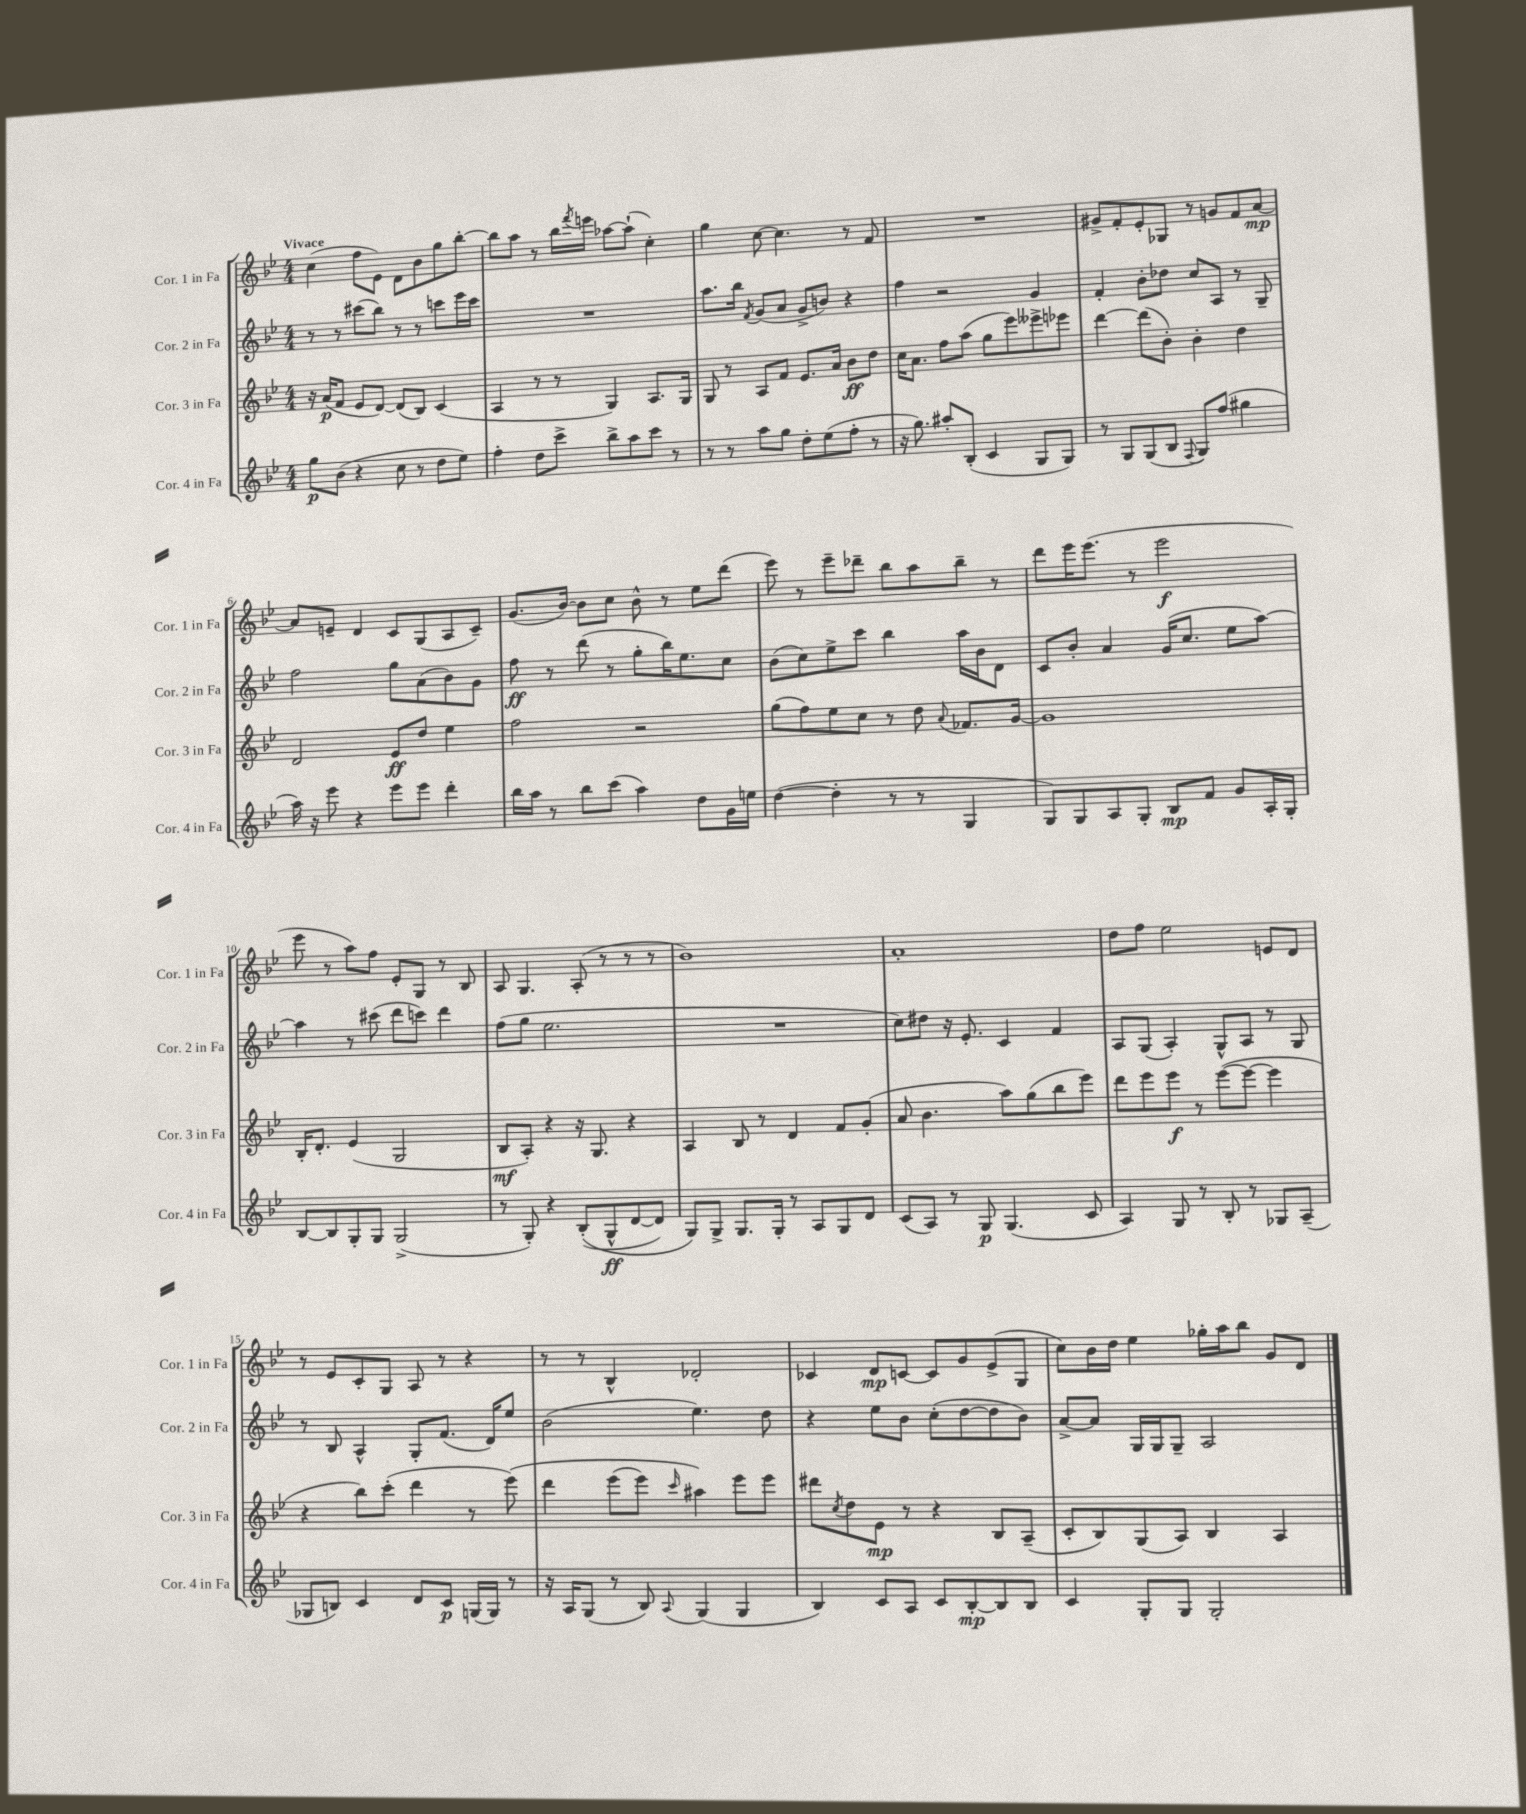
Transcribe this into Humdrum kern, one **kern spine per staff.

**kern	**kern	**kern	**kern
*staff4	*staff3	*staff2	*staff1
*clefG2	*clefG2	*clefG2	*clefG2
*k[b-e-]	*k[b-e-]	*k[b-e-]	*k[b-e-]
*M4/4	*M4/4	*M4/4	*M4/4
8gg	16r	8r	(4cc
.	(16a	.	.
(8b-	8f	8r	.
4r	8e-	(8ccc#	8ff
.	[8d)	8bb-)	8e-)
8cc	(8d]	8r	8d
8r	8B-)	8r	8b-
8dd	(4c	8ccc	8gg
8ee-)	.	16eee-	[8bb-'
.	.	16ccc	.
=	=	=	=
4ff'	4A	1r	8bb-]
.	.	.	8aa
8dd	8r	.	8r
8ccc^	8r	.	16bb-
.	.	.	8qfff
.	.	.	16eee
8bb-^	4G)	.	[8aa-
8aa	.	.	(8aa-`]
8ccc	8.A	.	4cc')
8r	.	.	.
.	16G	.	.
=	=	=	=
8r	8G	8.aa	4gg
8r	8r	.	.
.	.	16bb-	.
.	.	8qf	.
8aa	8A	(8g	[8cc
8gg	8f	8a	4.cc]
8dd'	8.e-	8g^	.
(8ee-	.	8b)	.
.	16a	.	.
8ff'	8b-	4r	8r
8r	8dd	.	8f
=	=	=	=
16r	16cc	4ff	1r
8.gg)	8.a	.	.
8aa#'	8ff	2r	.
(8B-'	(8aa	.	.
4c	8gg	.	.
.	8eee-)	.	.
8G	8eee--^	4g	.
8G)	8eee-	.	.
=	=	=	=
8r	[4ddd	4f'	8g#^
8G	.	.	8f'
(8G	(8ddd]	8b-'	8e-'
8B-	8b-')	8dd-	8G-
8qqF	.	.	.
8G)	4b-'	8cc	8r
(8ff	.	8A	8g
4gg#	4dd	8r	8f
.	.	8G~	[8a
=	=	=	=
16aa)	2d	2ff	8a]
16r	.	.	.
8eee-	.	.	8e~
4r	.	.	4d
8eee-	8e-	8gg	8c
8eee-	8dd	(8a	(8G
4ddd'	4ee-	8b-)	8A
.	.	8g	8c~)
=	=	=	=
16bb-	2ff	8ff	(8.g
16aa	.	.	.
8r	.	8r	.
.	.	.	[16b-)
8bb-	.	(8ddd	8b-]
(8ccc	.	8r	8cc
4aa)	2r	8gg'	8b-^^
.	.	16bb-)	8r
.	.	8.ee-	.
8dd	.	.	8ee-
16g	.	8cc	(8ddd
16ee	.	.	.
=	=	=	=
([4dd	(8gg	(8b-	8eee-)
.	8ff)	8cc)	8r
4dd']	8ee-	8ee-^	8eee-~
.	8cc	8ccc	8ddd-~
8r	8r	4bb-	8bb-
8r	8dd	.	8aa
.	8qqa	.	.
4G	8.f-	16aa	8bb-~
.	.	16b-	.
.	.	8d	8r
.	[16g	.	.
=	=	=	=
8G)	1g]	8c	8ddd
8G	.	8b-'	16eee-
.	.	.	(8.eee-
8A	.	4a	.
8G'	.	.	8r
8B-	.	(16g	2eee-
.	.	8.cc	.
8f	.	.	.
8g	.	8ee-	.
16A'	.	[8aa)	.
16G'	.	.	.
=	=	=	=
[8B-	16B-'	4aa]	8eee-
.	8.d'	.	.
8B-]	.	.	8r
8G'	(4e-	8r	8aa)
8G	.	(8ccc#	8ff
(2G^	2G	8ddd	8e-'
.	.	8ccc)	8G
.	.	4ddd	8r
.	.	.	8B-
=	=	=	=
8r	8B-	(8ff	8A
8G')	8A')	8gg	4.G
4r	4r	2.ee-	.
&((8B-'	16r	.	(8A'
.	8.G	.	.
8G^^	.	.	8r
[8d	4r	.	8r
8d])	.	.	8r
=	=	=	=
8G&)	4A	1r	1b-)
8G^	.	.	.
8.G	8B-	.	.
.	8r	.	.
16G'	.	.	.
8r	4d	.	.
8A	.	.	.
8G	8f	.	.
8d	(8g'	.	.
=	=	=	=
(8c	8a	8cc)	1a'
8A)	4.b-	8dd#	.
8r	.	16r	.
.	.	8.e-'	.
8G	.	.	.
(4.G	8aa)	4c	.
.	(8gg	.	.
.	8bb-	4f	.
8c	8eee-)	.	.
=	=	=	=
4A)	8ddd	8A	8dd
.	8eee-	(8G	8ff
8G	8eee-	4A')	2ee-
8r	8r	.	.
8B-'	([8eee-	8G^^	.
8r	8eee-_	8A	.
8G-	4eee-]	8r	8e
(8A~	.	8G	8d
=	=	=	=
8G-	4r	8r	8r
8B)	.	8B-	8e-
4c	8bb-)	4A^^	8c'
.	(8ccc'	.	8G
8d	4ddd	8G'	8A
8c	.	(8.f	8r
(16G	8r	.	4r
16G)	.	16d)	.
8r	&(8eee-)	8ee-	.
=	=	=	=
16r	4ddd	(2b-	8r
16A	.	.	.
(8G	.	.	8r
8r	(8eee-	.	4B-^^
8B-)	8eee-)	.	.
8qqA	16qqccc	.	.
(4G	4aa#&)	4.ee-)	2d-'
4G	8eee-	.	.
.	8eee-	8dd	.
=	=	=	=
4B-)	8ddd#	4r	4c-
.	8qcc	.	.
.	8dd	.	.
8c	8e-	8ee-	8d
8A	8r	8b-	[8c
8c	4r	(8cc'	8c]
[8B-'	.	[8dd	8g
8B-]	8B-	8dd]	(8e-^
8B-	(8A~	8b-)	8G
=	=	=	=
4c	8c'	[8a^	8cc)
.	8B-)	8a]	16b-
.	.	.	16dd
8G'	(8G	16G	4ee-
.	.	16G	.
8G	8A)	8G~	.
2G'	4B-	2A	16gg-'
.	.	.	16aa
.	.	.	8bb-
.	4A	.	8g
.	.	.	8d
==	==	==	==
*-	*-	*-	*-
